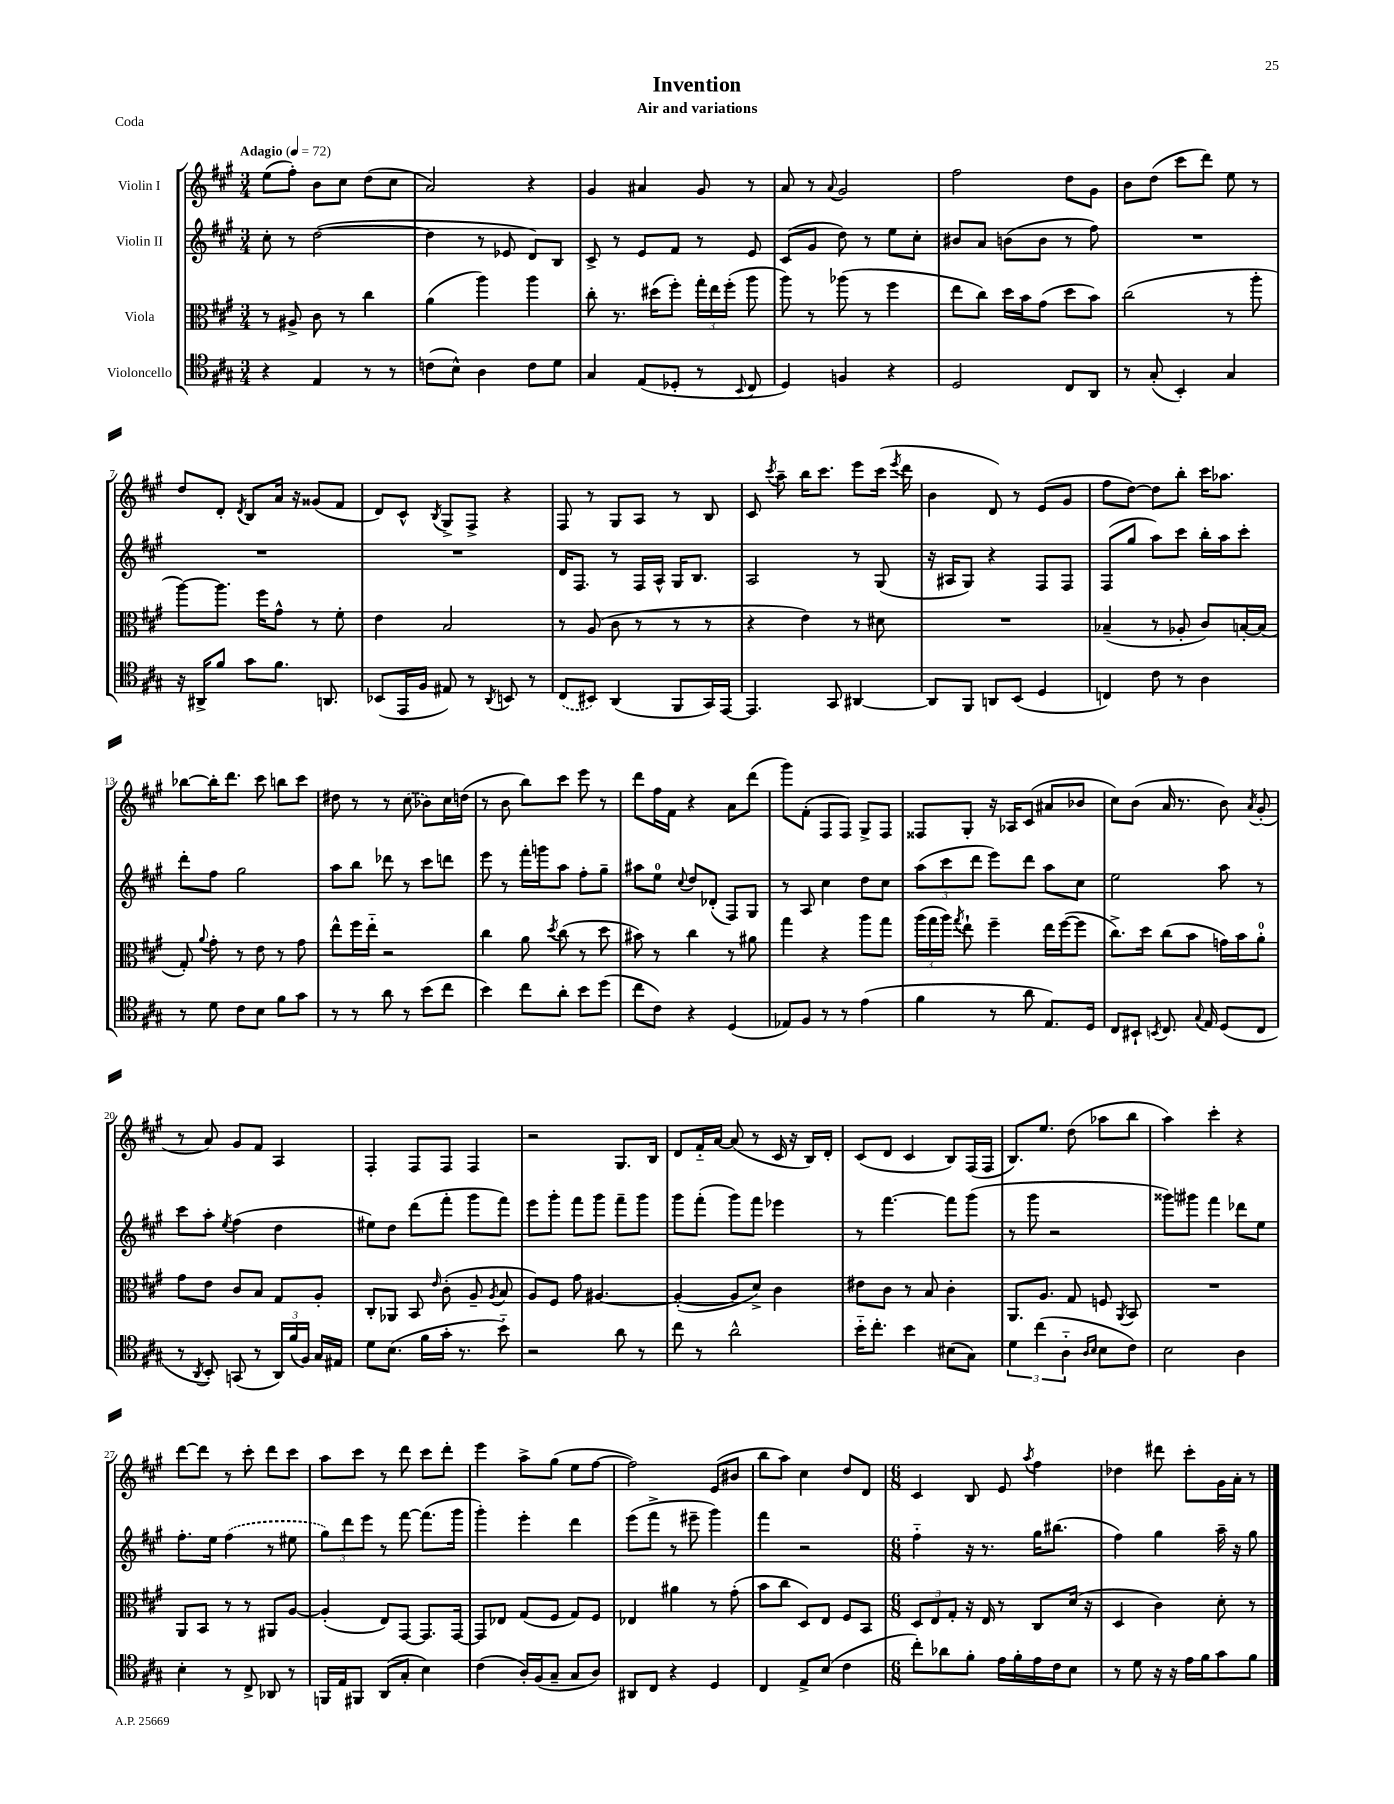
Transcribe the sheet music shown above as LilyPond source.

\header { title = "Invention" subtitle = "Air and variations" piece = "Coda" }
<<
\new StaffGroup <<
\new Staff = "s0" \with { instrumentName = "Violin I" } {
    \clef treble \key a \major \numericTimeSignature \time 3/4 \tempo "Adagio" 4 = 72
    \autoBeamOff e''8[( fis''8]-.) b'8[ cis''8] d''8[( cis''8] |
    a'2) r4 |
    gis'4 ais'4 gis'8 r8 |
    a'8 r8 \appoggiatura { a'8 } gis'2 |
    fis''2 d''8[ gis'8] |
    b'8[ d''8]( cis'''8[ d'''8]) e''8 r8 |
    d''8[ d'8]-. \acciaccatura { d'8 } b8[ a'16] r16 gisis'8[( fis'8] |
    d'8[) cis'8]-^ \acciaccatura { b8 } gis8[-> fis8]-> r4 |
    fis8 r8 gis8[ a8] r8 b8 |
    cis'8 \acciaccatura { cis'''8 } a''8-- b''16[ cis'''8.] e'''8[ cis'''16]( \acciaccatura { e'''8 } d'''16 |
    b'4 d'8) r8 e'8[( gis'8] |
    fis''8[ d''8]~) d''8[ b''8]-. cis'''16[ aes''8.] |
    bes''8[~ bes''16-. d'''8.] cis'''8 b''8[ cis'''8] |
    dis''8 r8 r8 \once \slurDashed cis''8( bes'8[) cis''16 d''16]( |
    r8 b'8 b''8[) cis'''8] e'''8 r8 |
    d'''8[ fis''16 fis'16] r4 a'8[ d'''8]( |
    gis'''8[) fis'8]-.( fis8[ fis8]) gis8[-> fis8] |
    fisis8[ gis8]-. r16 aes16[ cis'8]( ais'8[ bes'8] |
    cis''8[) b'8]( a'16 r8. b'8) \acciaccatura { a'8 } gis'8-.( |
    r8 a'8) gis'8[ fis'8] a4 |
    fis4-. fis8[ fis8] fis4 |
    r2 gis8.[ b16] |
    d'8[ fis'16-_ a'16]~ a'8( r8 cis'16 r16 b16[) d'16]-. |
    cis'8[( d'8] cis'4 b8[) fis16( fis16] |
    b8.[) e''8.] d''8( aes''8[ b''8] |
    a''4) cis'''4-. r4 |
    d'''8[~ d'''8] r8 cis'''8-. d'''8[ cis'''8] |
    a''8[ cis'''8] r8 d'''8 cis'''8[ d'''8]-. |
    e'''4 a''8[-> gis''8]( e''8[ fis''8]~ |
    fis''2) e'8[( bis'8] |
    b''8[ a''8]) cis''4 d''8[ d'8] |
    \numericTimeSignature \time 6/8 cis'4 b8 e'8 \acciaccatura { a''8 } fis''4 |
    des''4 dis'''8 cis'''8[-. gis'16 a'16]-. r8 \bar "|." |
}
\new Staff = "s1" \with { instrumentName = "Violin II" } {
    \clef treble \key a \major \numericTimeSignature \time 3/4
    \autoBeamOff cis''8-. r8 d''2~( |
    d''4 r8 ees'8 d'8[) b8] |
    cis'8-> r8 e'8[ fis'8] r8 e'8 |
    cis'8[( gis'8] d''8) r8 e''8[ cis''8]-. |
    bis'8[ a'8] b'8[( b'8] r8 fis''8) |
    R2. |
    R2. |
    R2. |
    d'16[ fis8.] r8 fis16[ a16]-^ gis16[ b8.] |
    a2 r8 gis8( |
    r16 ais16[ gis8]) r4 fis8[ fis8] |
    fis8[( gis''8] a''8[) cis'''8] b''16[-. a''16 cis'''8]-. |
    d'''8[-. fis''8] gis''2 |
    a''8[ b''8] des'''8 r8 cis'''8[ d'''8] |
    e'''8 r8 fis'''16[-. g'''16 a''8] fis''8[-. gis''8]-- |
    ais''8[ e''8]-0 \appoggiatura { cis''8 } d''8[ des'8]-.( fis8[) gis8] |
    r8 a8 cis''4 d''8[ cis''8] |
    \tuplet 3/2 { a''8[( cis'''8 d'''8] } e'''8[) d'''8] a''8[ cis''8] |
    e''2 a''8 r8 |
    cis'''8[ a''8]-. \acciaccatura { e''8 } fis''4( d''4 |
    eis''8[) d''8] d'''8[( fis'''8]-. gis'''8[ fis'''8]) |
    e'''8[ gis'''8]-. fis'''8[ gis'''8] fis'''8[-- gis'''8] |
    gis'''8[ fis'''8]-.( gis'''8[) fis'''8] ees'''4 |
    r8 fis'''4.~ fis'''8[ gis'''8]( |
    r8 gis'''8 r2 |
    gisis'''8[) gis'''8] fis'''4 des'''8[ e''8] |
    fis''8.[-. e''16] \once \slurDashed fis''4( r8 eis''8 |
    \tuplet 3/2 { gis''8[) d'''8 e'''8] } r8 fis'''8~ fis'''8.[( gis'''16] |
    gis'''4-.) e'''4-. d'''4 |
    e'''8[( fis'''8]-> r8 eis'''8-- gis'''4) |
    fis'''4 r2 |
    \numericTimeSignature \time 6/8 fis''4-_ r16 r8. gis''16[ bis''8.]( |
    fis''4) gis''4 a''16-- r16 gis''8 \bar "|." |
}
\new Staff = "s2" \with { instrumentName = "Viola" } {
    \clef alto \key a \major \numericTimeSignature \time 3/4
    \autoBeamOff r8 ais8-> cis'8 r8 cis''4 |
    a'4( a''4) a''4 |
    cis''8-. r8. dis''16[( fis''8]-.) \tuplet 3/2 { gis''16[-. e''16 fis''16]-.( } a''8 |
    a''8) r8 aes''8( r8 fis''4 |
    e''8[ cis''8]) d''16[ b'16 gis'8]( d''8[ b'8]) |
    cis''2( r8 a''8-. |
    a''8[~) a''8.] fis''16[ gis'8]-^ r8 fis'8-. |
    e'4 b2 |
    r8 a8( cis'8 r8 r8 r8 |
    r4 e'4) r8 dis'8 |
    R2. |
    bes4--( r8 aes8-. cis'8[) b16~-. b16]( |
    gis8-.) \appoggiatura { a'8 } gis'8-. r8 e'8 r8 gis'8 |
    e''8[-^ fis''16 e''16]-_ r2 |
    cis''4 a'8 \acciaccatura { d''8 } cis''8( r8 d''8 |
    bis'8) r8 cis''4 r8 ais'8 |
    gis''4 r4 a''8[ gis''8] |
    \tuplet 3/2 { a''16[( gis''16 a''16]) } \acciaccatura { gis''8 } e''8-! fis''4-- e''16[ fis''16~( fis''8] |
    cis''8.[->) d''16] cis''8[( b'8] g'16[) b'16 a'8]-0-. |
    gis'8[ e'8] cis'8[ b8] gis8[ a8]-. |
    cis8[-. aes,8] b,8 \grace { e'16 } cis'8-.( a8-- \acciaccatura { a8 } b8 |
    a8[) fis8] gis'8 ais4.~ |
    ais4~-.( ais8[ d'8]->) cis'4 |
    eis'8[ cis'8] r8 b8 cis'4-. |
    a,8.[ a8.] gis8 f8 \acciaccatura { a,8 } b,8 |
    R2. |
    a,8[ b,8] r8 r8 ais,8[ a8]~ |
    a4-.( e8[) gis,8]~ gis,8.[ gis,16]~ |
    gis,8[ ees8] gis8[( fis8] gis8[) fis8] |
    ees4 ais'4 r8 gis'8-.( |
    b'8[ cis''8] d8[) e8] fis8[ b,8] |
    \numericTimeSignature \time 6/8 \tuplet 3/2 { d8[ e8 gis8]-. } r16 e16 r8 cis8[ d'16]( r16 |
    d4 cis'4) d'8-. r8 \bar "|." |
}
\new Staff = "s3" \with { instrumentName = "Violoncello" } {
    \clef tenor \key a \major \numericTimeSignature \time 3/4
    \autoBeamOff r4 e4 r8 r8 |
    c'8[( b8]-^) a4 c'8[ d'8] |
    gis4 e8[( des8]-. r8 \appoggiatura { b,8 } cis8 |
    d4) f4 r4 |
    d2 cis8[ a,8] |
    r8 gis8-.( b,4-.) gis4 |
    r16 ais,16[-> fis'8] gis'8[ fis'8.] a,8. |
    bes,8[( e,16 fis16] eis8) r8 \acciaccatura { a,8 } b,8 r8 |
    \once \slurDashed cis8[( bis,8]) a,4( fis,8[ gis,16) e,16]~ |
    e,4. gis,8 ais,4~ |
    ais,8[ fis,8] a,8[ b,8]( d4 |
    c4) cis'8 r8 a4 |
    r8 d'8 cis'8[ b8] fis'8[ gis'8] |
    r8 r8 a'8 r8 b'8[( cis''8] |
    b'4) cis''8[ a'8]-. b'8[ d''8]( |
    cis''8[ cis'8]) r4 d4( |
    ees8[) fis8] r8 r8 e'4( |
    fis'4 r8 a'8 e8.[) d16] |
    cis8[ bis,8]-! \acciaccatura { b,8 } cis8. \appoggiatura { gis8 } e16 d8[( cis8] |
    r8 \acciaccatura { a,8 } b,8-.) g,8( r8 \tuplet 3/2 { a,16[) fis'16( fis16]) } gis16[ eis16] |
    d'8[ b8.]( fis'16[ gis'16]-. r8. b'8-_) |
    r2 a'8 r8 |
    cis''8 r8 a'2-^ |
    b'16[-_ cis''8.]-. b'4 bis8[( gis8]) |
    \tuplet 3/2 { d'4 cis''4( a4-_ } \grace { a16[ b16] } b8[ cis'8]) |
    b2 a4 |
    b4-. r8 cis8-> aes,8 r8 |
    f,16[ e16 fis,8] a,8[( gis8]-. b4) |
    cis'4( a16[-.) fis16( gis8]-- gis8[ a8]) |
    ais,8[ cis8] r4 d4 |
    cis4 e8[-> b8]( cis'4 |
    \numericTimeSignature \time 6/8 cis''8[-.) aes'8 fis'8]-. e'16[ fis'16-. e'16 cis'16 b8] |
    r8 d'8 r16 r16 e'16[ fis'16 gis'8 fis'8] \bar "|." |
}
>>
>>
